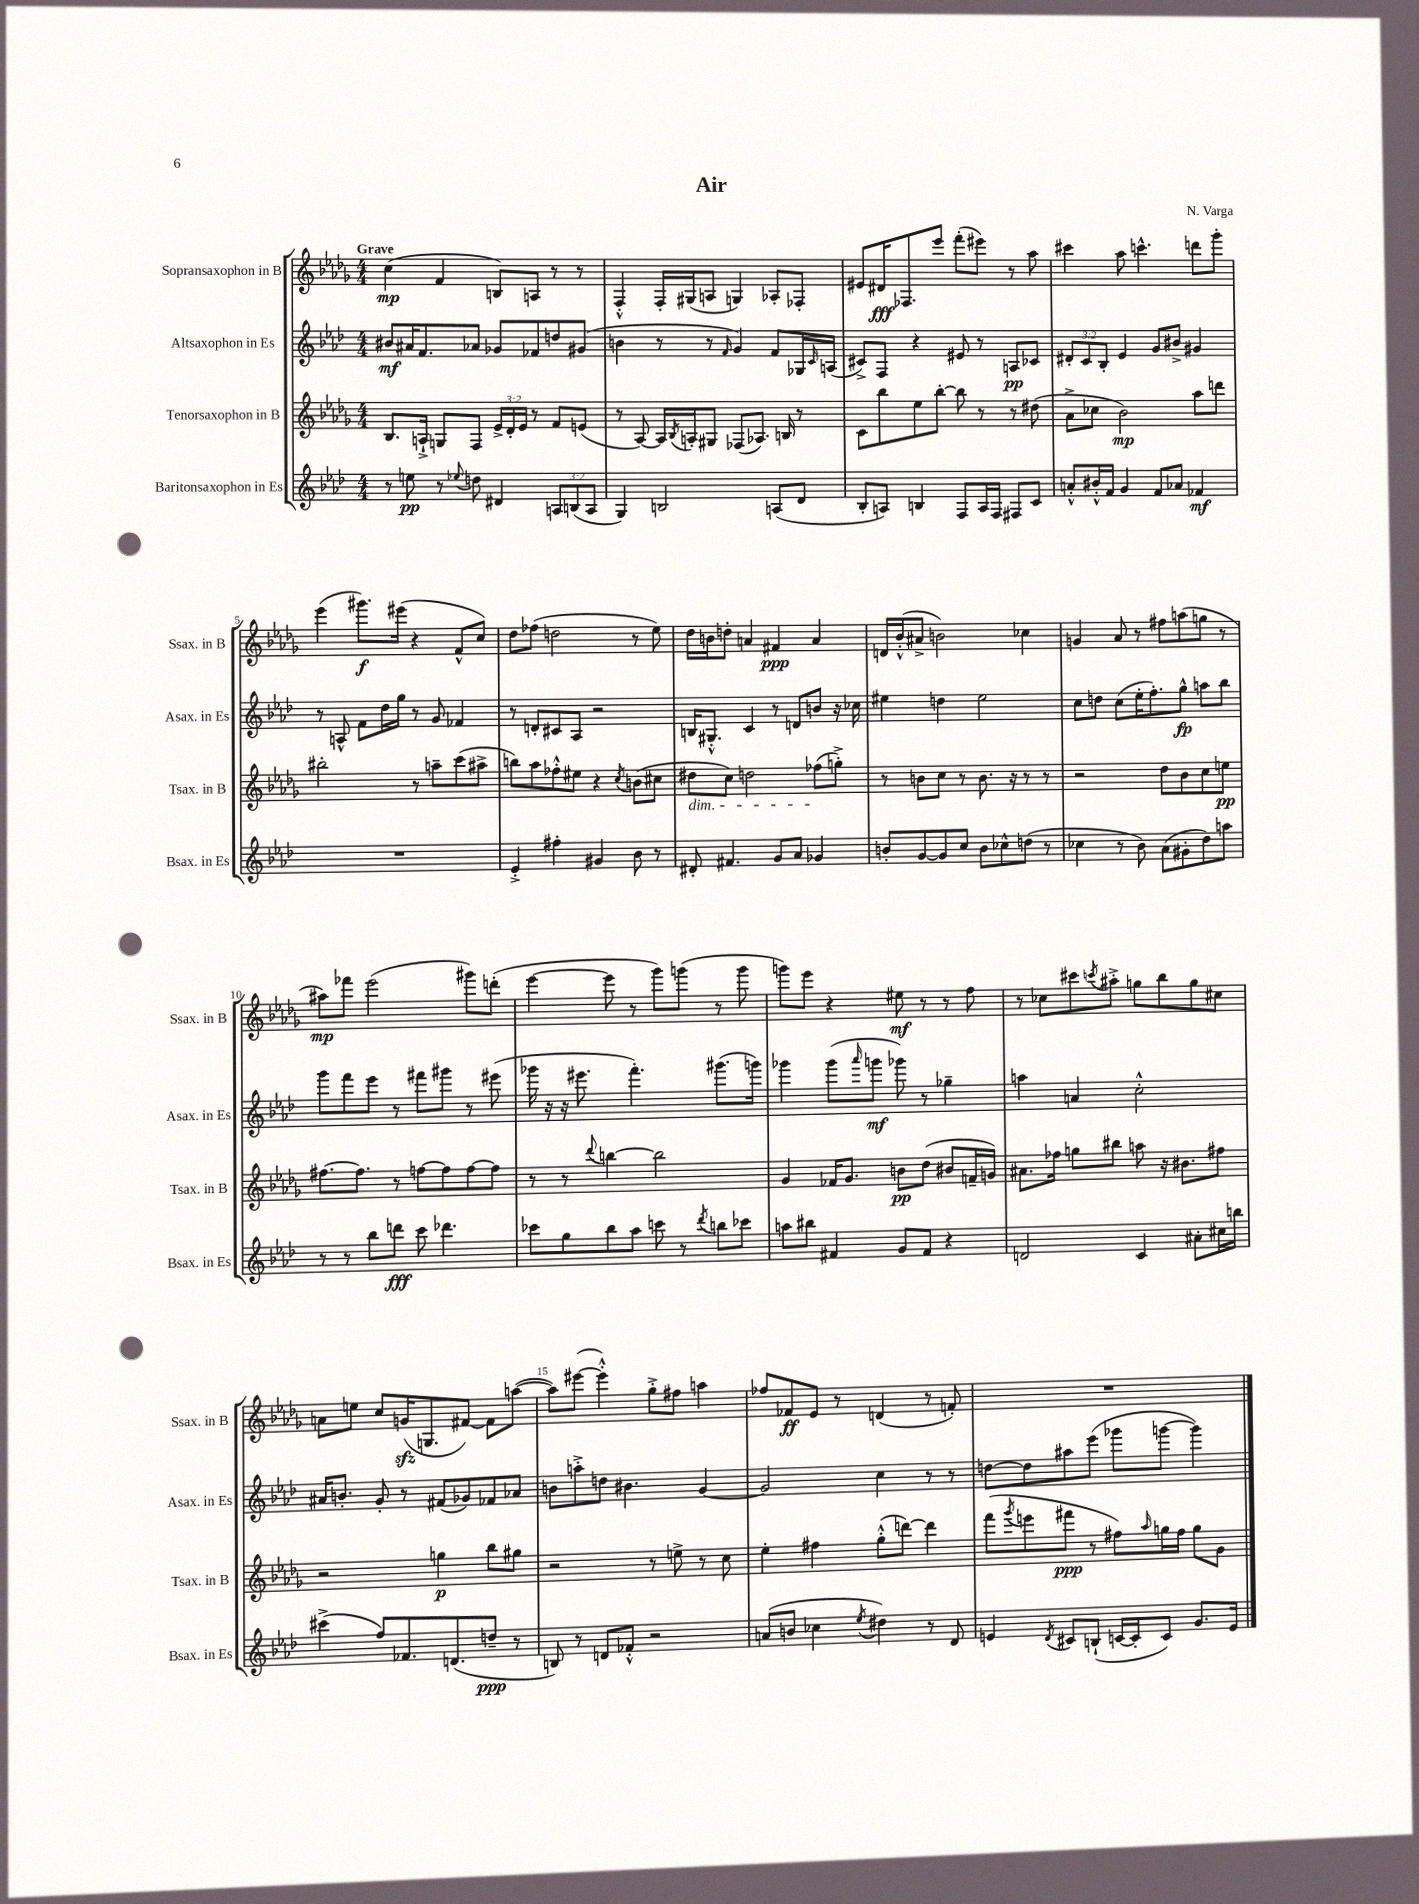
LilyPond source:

\header { title = "Air" composer = "N. Varga" }
<<
\new StaffGroup <<
\new Staff = "s0" \with { instrumentName = "Sopransaxophon in B" shortInstrumentName = "Ssax. in B" } {
    \clef treble \key des \major \numericTimeSignature \time 4/4 \tempo "Grave"
    c''4\mp( f'4 b8) a8 r8 r8 |
    f4-.-^ f16-. gis16( a8 g4) aes8-. fes8-. |
    eis'8 dis'16\fff fes8. ees'''8 f'''8-.( eis'''8) r8 aes''8 |
    cis'''4 aes''8 c'''4.-^ d'''8 ges'''8-. |
    ees'''4( gis'''8.\f) eis'''16( r4 f'8-^ c''8) |
    des''8 fes''8( d''2 r8 ees''8) |
    des''16 b'16 d''8-. a'4 fis'4\ppp a'4 |
    d'16 bes'16-.-^( ais'8-> b'2) ces''4 |
    g'4 aes'8 r8 fis''8 a''8( g''8 r8 |
    ais''8\mp) fes'''8 ees'''2( gis'''8) d'''8-.( |
    ees'''4~ ees'''8 r8 ges'''8) g'''8( r8 g'''8 |
    g'''8) ees'''8 r4 eis''8\mf r8 r8 f''8 |
    r8 ces''8 cis'''8 \acciaccatura { c'''8 } ais''8-.-> g''8 bes''8 g''8 cis''8 |
    a'8 e''8 c''8 g'16\sfz( g8. fis'8~) fis'8 a''8~( |
    a''8) eis'''8~( eis'''4-.-^) ges''8-.-> fis''8 a''4 |
    fes''8 fes'8\ff ees'8 r8 d'4( r8 f'8-.) |
    R1 \bar "|." |
}
\new Staff = "s1" \with { instrumentName = "Altsaxophon in Es" shortInstrumentName = "Asax. in Es" } {
    \clef treble \key aes \major \numericTimeSignature \time 4/4 \override Staff.TupletNumber.text = #tuplet-number::calc-fraction-text
    bis'8\mf ais'16 f'8. aes'8 ges'8 fes'8 d''8 gis'8( |
    b'4 r8 r8 \grace { f'16 } g'4) f'8 ges16 \grace { c'16 } a16( |
    cis'8->) f8 r4 eis'8 r8 a8\pp ces'8 |
    \tuplet 3/2 { dis'8-. c'8 bes8-. } ees'4 g'8 bis'8-> gis'4 |
    r8 a8-^ f'8 des''16 g''16 r8 g'8 fes'4 |
    r8 d'8-. cis'8 aes8 r2 |
    b16 gis8.-.-^ c'4 r8 d'8 b'8 r16 ces''16 |
    eis''4 d''4 eis''2 |
    c''8 d''8 c''8( ees''16-. f''8.-.) g''8-^\fp a''8 bes''8 |
    g'''8 f'''8 ees'''8 r8 fis'''8 gis'''8 r8 eis'''8( |
    ges'''16 r16 r16 eis'''8. f'''4.-.) gis'''8.( g'''16) |
    ges'''4 ges'''8( \grace { aes'''16 } g'''8\mf ges'''8) r8 ges''4-- |
    a''4 a'4 c''2-.-^ |
    ais'16 b'8.-. g'8-. r8 fis'8( ges'8) fes'8 aes'8 |
    b'8 a''8-.-> d''8 bis'4. g'4~ |
    g'2 c''4 r8 r8 |
    d''8~ d''8 ais''8 ees'''8( ges'''8 g'''8~ g'''4) \bar "|." |
}
\new Staff = "s2" \with { instrumentName = "Tenorsaxophon in B" shortInstrumentName = "Tsax. in B" } {
    \clef treble \key des \major \numericTimeSignature \time 4/4 \override Staff.TupletNumber.text = #tuplet-number::calc-fraction-text
    bes8. a16-!-> g8 f8 \tuplet 3/2 { ees'16-> des'16-. ees'16 } r8 f'8 e'8( |
    r8 aes8~) aes16 \acciaccatura { bes8 } a16-. gis8 fes8( aes8.) b16 r8 |
    c'8 bes''8 ees''8 bes''8~-. bes''8 r8 r8 dis''8( |
    aes'8-> ces''8 bes'2\mp) aes''8 d'''8 |
    bis''2-. r8 a''8-- c'''8( ais''8-> |
    b''8) aes''8 fes''8-.-^ eis''8 r4 \acciaccatura { c''8 } b'8( cis''8 |
    dis''8\dim c''8) d''2 fes''8\!( g''8-.->) |
    r8 b'8 c''8 r8 b'8. r16 r8 r8 |
    r2 des''8 bes'8 c''8 e''8\pp |
    fis''8.~ fis''8. r8 f''8~ f''8 f''8~ f''8 |
    r8 r8 \appoggiatura { des'''8 } b''4~ b''2 |
    ges'4 fes'16 ges'8. b'8\pp des''8( bis'8 f'16-- g'16) |
    ais'8. fes''16 g''8 bis''8 a''8 r16 bis'8. fis''8 |
    r2 g''4\p bes''8 gis''8 |
    r2 r8 e''8-> r8 c''8 |
    ees''4-. fis''4 ges''8-.-^( d'''8~) d'''4 |
    f'''8( \acciaccatura { ges'''8 } e'''8 fis'''8\ppp r8 fis''8) \grace { aes''16 } g''16 fis''16 g''8 ges'8 \bar "|." |
}
\new Staff = "s3" \with { instrumentName = "Baritonsaxophon in Es" shortInstrumentName = "Bsax. in Es" } {
    \clef treble \key aes \major \numericTimeSignature \time 4/4 \override Staff.TupletNumber.text = #tuplet-number::calc-fraction-text
    r8 e''8\pp r8 \appoggiatura { ees''8 } d''8 dis'4 \tuplet 3/2 { a8 b8( a8 } |
    g4) b2 a8( des'8 |
    bes8-. a8) b4 f8 a16 f16 fis8 c'8 |
    a'8-.-^ bis'16-.-^ f'16 g'4 f'8 aes'8 fes'4\mf |
    R1 |
    ees'4-.-> fis''4-. gis'4 bes'8 r8 |
    dis'8-. fis'4. g'8 aes'8 ges'4 |
    b'8-. g'8~ g'8 c''8 b'8 ces''8-^ d''8( r8 |
    ces''4 r8 bes'8) aes'8( gis'8-. des''8) a''8 |
    r8 r8 bes''8 d'''8\fff c'''8 des'''4. |
    ces'''8 g''8 bes''8 aes''8 c'''8 r8 \acciaccatura { des'''8 } b''8 ces'''8 |
    a''8 bis''8 fis'4 g'8 fis'8 r4 |
    d'2 c'4 ais'8-. cis''16 b''16 |
    cis'''4->( f''8) fes'8. d'8.( d''8--\ppp r8 |
    b8) r8 d'8 fes'8-.-^ r2 |
    a'8( b'8 ces''4 \acciaccatura { ees''8 } dis''4) r8 des'8 |
    e'4 \acciaccatura { des'8 } cis'8 b8-!( c'16~ c'16-. c'8) g'8. e'16 \bar "|." |
}
>>
>>
\layout { \context { \Score \override BarNumber.break-visibility = ##(#f #t #t) barNumberVisibility = #(every-nth-bar-number-visible 5) } }
